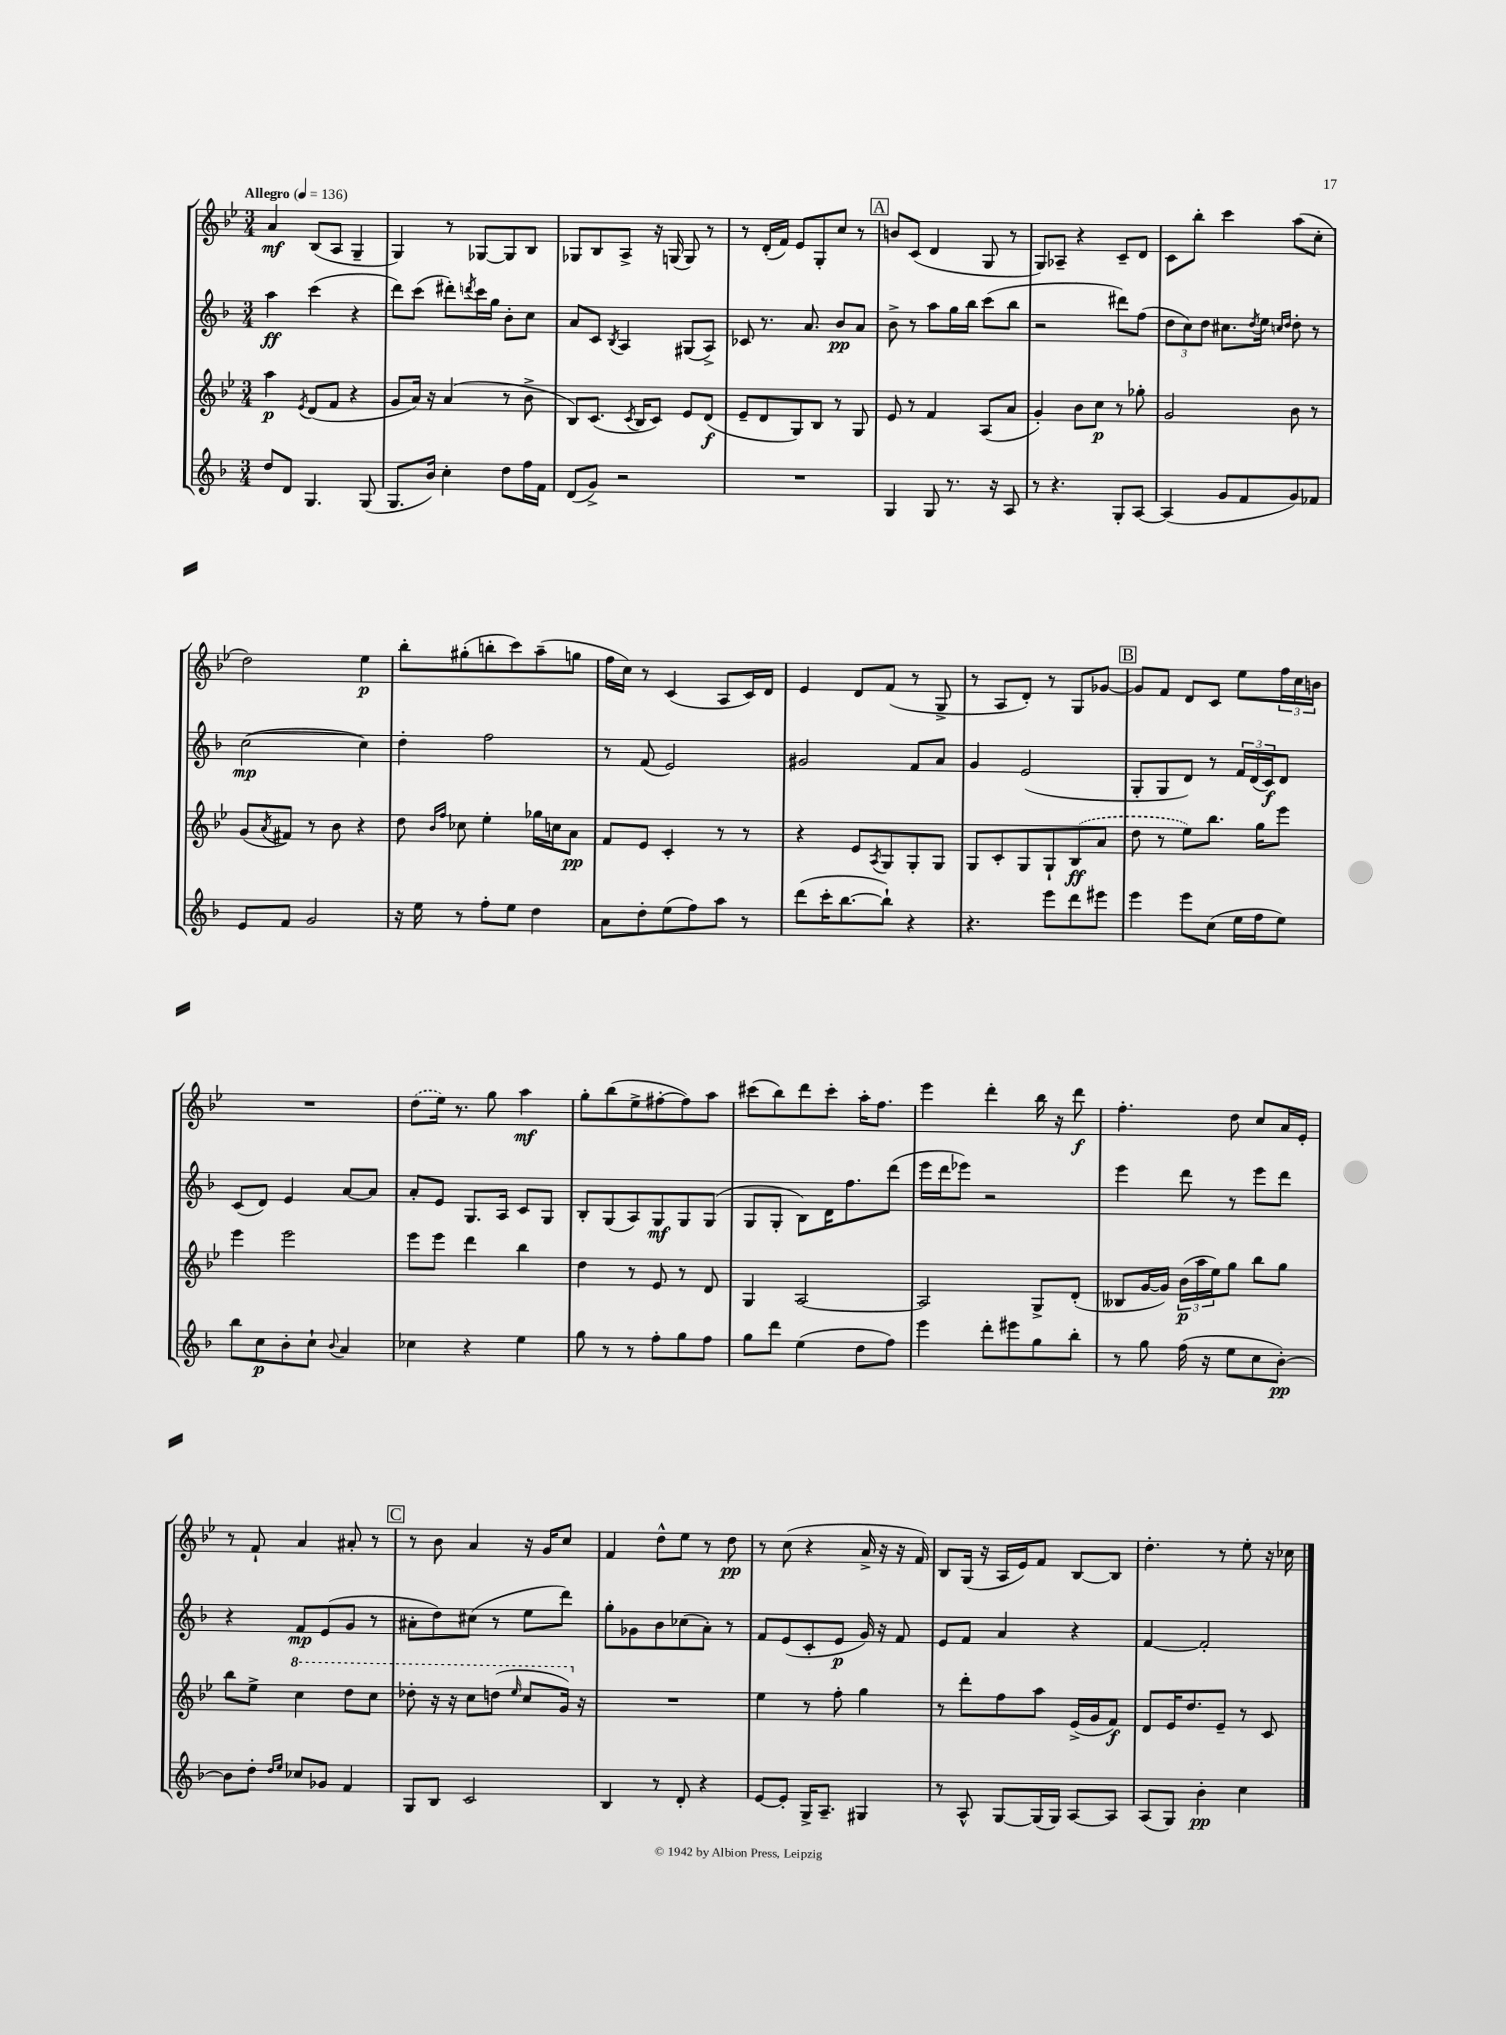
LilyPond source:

<<
\new StaffGroup <<
\new Staff = "s0" {
    \clef treble \key bes \major \numericTimeSignature \time 3/4 \tempo "Allegro" 4 = 136
    a'4\mf bes8( a8 g4-- |
    g4) r8 ges8~ ges8 bes8 |
    ges8 bes8 a8-> r16 g16( g8) r8 |
    r8 d'16-.( f'16) ees'8 g8-. c''8 r8 |
    \mark \markup { \box "A" } b'8 c'8( d'4 g8 r8 |
    g8) aes8-- r4 c'8-- d'8 |
    c'8 bes''8-. c'''4 a''8( c''8-. |
    d''2) ees''4\p |
    bes''8-. gis''8-.( b''8-. c'''8) a''8--( g''8 |
    f''16 c''16) r8 c'4( a8 c'16) d'16 |
    ees'4 d'8 f'8( r8 g8-> |
    r8 a8 d'8-.) r8 g8 ges'8~ |
    \mark \markup { \box "B" } ges'8 f'8 d'8 c'8 ees''8 \tuplet 3/2 { f''16 c''16 b'16 } |
    R2. |
    \once \slurDashed d''8( ees''16) r8. g''8 a''4\mf |
    g''8-. bes''8( ees''8-> fis''8~-. fis''8) a''8 |
    cis'''8( bes''8) d'''8 cis'''8-. a''16-. f''8. |
    ees'''4 d'''4-. bes''16 r16 d'''8\f |
    f''4.-. d''8 c''8 a'16 ees'16-. |
    r8 f'8-! a'4 ais'8-. r8 |
    \mark \markup { \box "C" } r8 bes'8 a'4 r16 g'16 c''8 |
    f'4 d''8-^ ees''8 r8 d''8\pp |
    r8 c''8( r4 a'16-> r16 r16 f'16) |
    bes8 g16( r16 a16 ees'16) f'8 bes8~ bes8 |
    d''4.-. r8 ees''8-. r16 ces''16 \bar "|." |
}
\new Staff = "s1" {
    \clef treble \key f \major \numericTimeSignature \time 3/4
    a''4\ff c'''4( r4 |
    d'''8) c'''8( dis'''8-.) \acciaccatura { d'''8 } c'''16 g''16 bes'8-. c''8 |
    a'8 c'8 \acciaccatura { bes8 } a4 gis8( a8->) |
    ces'8 r8. a'8. bes'8\pp a'8 |
    \mark \markup { \box "A" } bes'8-> r8 a''8 g''16 bes''16 c'''8( bes''8 |
    r2 dis'''8) f''8( |
    \tuplet 3/2 { d''8 c''8) d''8 } cis''8. \acciaccatura { d''8 } e''16 \grace { c''16 d''16 } d''8-. r8 |
    c''2~\mp( c''4) |
    d''4-. f''2 |
    r8 f'8( e'2) |
    gis'2 f'8 a'8 |
    g'4 e'2( |
    \mark \markup { \box "B" } g8-. g8 d'8) r8 \tuplet 3/2 { f'16 d'16( c'16\f) } d'8 |
    c'8( d'8) e'4 a'8~ a'8 |
    a'8-. e'8 g8. a16 c'8 g8 |
    bes8-. g8( a8) g8\mf g8 g8( |
    g8 g8-. bes8) d'16 f''8. d'''8( |
    e'''16 d'''16 ees'''8) r2 |
    e'''4 d'''8 r8 e'''8 d'''8 |
    r4 f'8\mp e'8( g'8 r8 |
    \mark \markup { \box "C" } ais'8-. d''8) cis''8( r8 e''8 d'''8) |
    g''8-. ges'8 bes'8 ces''8( a'8-.) r8 |
    f'8 e'8( c'8-. e'8\p g'16) r16 f'8 |
    e'8 f'8 a'4 r4 |
    f'4~ f'2-. \bar "|." |
}
\new Staff = "s2" {
    \clef treble \key bes \major \numericTimeSignature \time 3/4
    a''4\p \acciaccatura { ees'8 } d'8( f'8 r4 |
    g'8 a'16) r16 a'4( r8 bes'8-> |
    bes8) c'8.( \acciaccatura { c'8 } bes16 c'8) ees'8 d'8\f( |
    ees'8-- d'8 g8) bes8 r8 g8 |
    \mark \markup { \box "A" } ees'8 r8 f'4 a8( a'8 |
    g'4-.) bes'8 c''8\p r8 ges''8-. |
    g'2 bes'8 r8 |
    g'8( \acciaccatura { a'8 } fis'8) r8 bes'8 r4 |
    d''8 \grace { bes'16 f''16 } ces''8 ees''4-. ges''16 c''16 a'8\pp |
    f'8 ees'8 c'4-. r8 r8 |
    r4 ees'8 \acciaccatura { a8 } g8 g8-. g8 |
    g8 c'8-. g8 g8-! \once \slurDashed bes8\ff( a'8 |
    \mark \markup { \box "B" } d''8 r8 ees''8) bes''8. g''16 ees'''8 |
    ees'''4 ees'''2 |
    ees'''8 ees'''8 d'''4 bes''4 |
    d''4 r8 ees'8 r8 d'8 |
    g4 a2~ |
    a2 g8-> d'8-.( |
    beses8 g'16~ g'16) \tuplet 3/2 { bes'16\p( a''16 ees''16) } g''8 bes''8 g''8 |
    bes''8 ees''8-> \ottava #1 c'''4 d'''8 c'''8 |
    \mark \markup { \box "C" } des'''8-. r16 r16 c'''8 d'''8( \grace { ees'''16 } c'''8 g''16) \ottava #0 r16 |
    R2. |
    ees''4 r8 f''8-. g''4 |
    r8 d'''8-. f''8 a''8 ees'16->( g'16 f'8\f) |
    d'8 ees'16 d''8. ees'8-- r8 c'8 \bar "|." |
}
\new Staff = "s3" {
    \clef treble \key f \major \numericTimeSignature \time 3/4
    d''8 d'8 g4. g8( |
    g8. bes'16) c''4-. d''8 f''16 f'16 |
    d'8( g'8->) r2 |
    R2. |
    \mark \markup { \box "A" } g4 g8 r8. r16 a8 |
    r8 r4. g8-. a8~ |
    a4( g'8 f'8 g'8) fes'8 |
    e'8 f'8 g'2 |
    r16 e''16 r8 f''8-. e''8 d''4 |
    a'8 d''8-. e''8( f''8) a''8 r8 |
    d'''8( c'''16-. bes''8.~ bes''8-!) r4 |
    r4. e'''8 d'''8 eis'''8 |
    \mark \markup { \box "B" } e'''4 e'''8 c''8( e''16 f''16 e''8) |
    bes''8 c''8\p bes'8-. c''8-! \appoggiatura { bes'8 } a'4 |
    ces''4 r4 e''4 |
    g''8 r8 r8 f''8-. g''8 f''8 |
    g''8 d'''8 e''4( d''8 f''8) |
    e'''4 d'''8-. eis'''8 g''8 bes''8-. |
    r8 g''8 f''16( r16 e''8 c''8 bes'8~-.\pp) |
    bes'8 d''8-. \grace { d''16 e''16 } ces''8 ges'8 f'4 |
    \mark \markup { \box "C" } g8 bes8 c'2 |
    bes4 r8 d'8-. r4 |
    e'8~ e'8-. g16-> a8.-- gis4 |
    r8 a8-^ g8~ g16( g16) a8~ a8 |
    a8( g8) bes'4-.\pp c''4 \bar "|." |
}
>>
>>
\layout { \context { \Score \remove "Bar_number_engraver" } }
